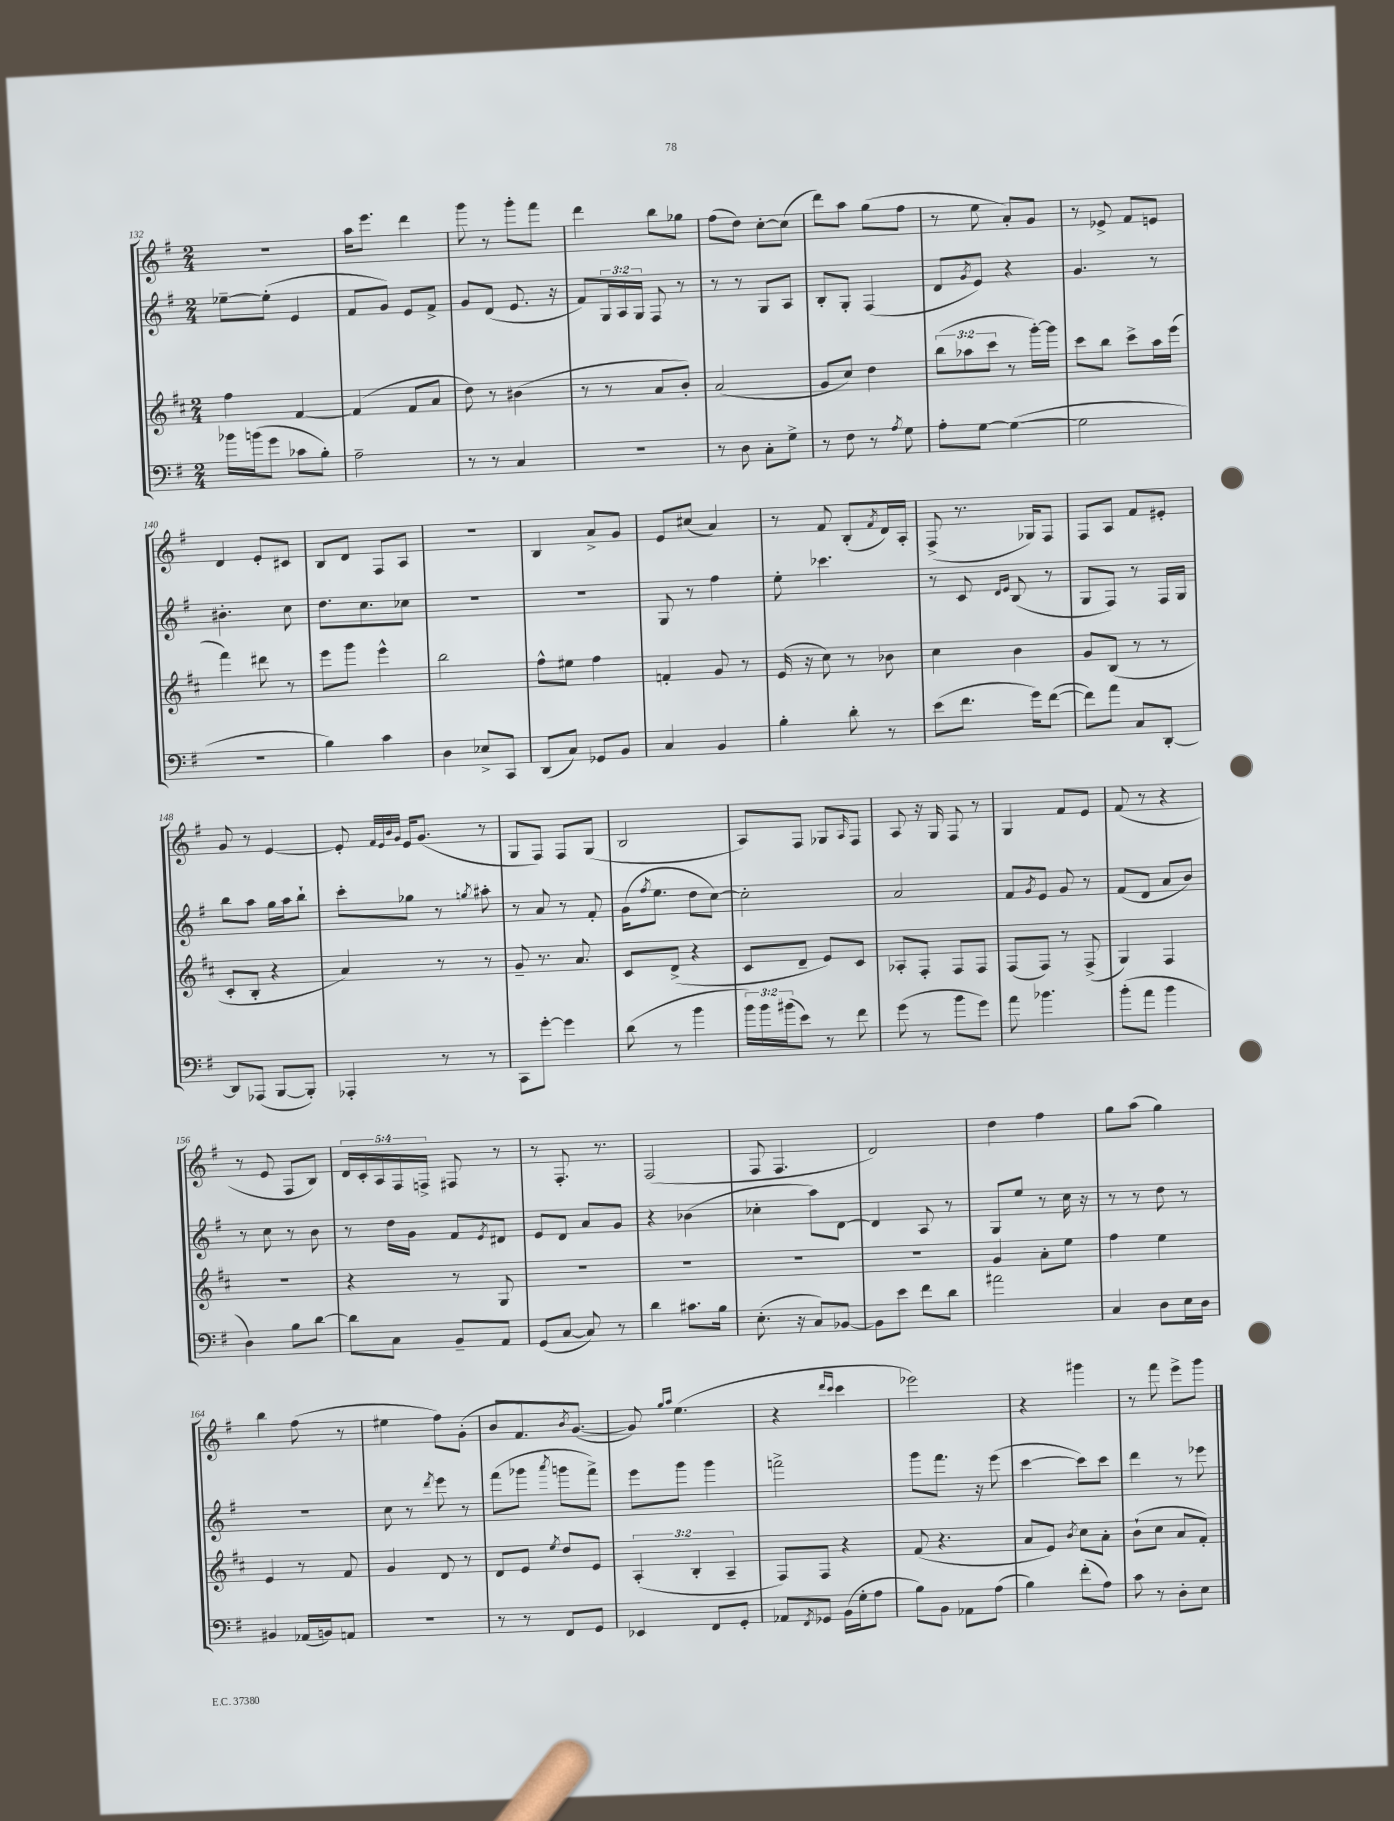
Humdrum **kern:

**kern	**kern	**kern	**kern
*staff4	*staff3	*staff2	*staff1
*clefF4	*clefG2	*clefG2	*clefG2
*k[f#]	*k[f#c#]	*k[f#]	*k[f#]
*M2/4	*M2/4	*M2/4	*M2/4
16b-\LL	4ff#\	[8ee-~\L	2r
(16b\J	.	.	.
8g\J	.	(8ee-'\]J	.
8c-\L	[4f#/	4e/	.
8B'\J)	.	.	.
=	=	=	=
2A~\	(4f#/]	8f#/L	16aa\LK
.	.	.	8.eee\J
.	.	8g/J)	.
.	8f#/L	8e/L	4ddd\
.	8a/J	8f#^/J	.
=	=	=	=
8r	8dd\)	8g/L	8ggg\
8r	8r	(8d/J	8r
4C/	(4b#\	8.e/	8ggg'\L
.	.	.	8fff#\J
.	.	16r	.
=	=	=	=
2r	8r	8f#/L)	4ddd\
.	8r	24G/L	.
.	.	24A/	.
.	.	24G/JJ	.
.	8a/L	8F#/	8bb\L
.	8b'/J)	8r	8gg-\J
=	=	=	=
8r	(2a/	8r	(8ff#\L
8D\	.	8r	8dd\J)
8C'\L	.	8G/L	[8cc'\L
8G^\J	.	8A/J	(8cc\]J
=	=	=	=
8r	8g/L	8B'/L	8ddd\L)
8F#\	8cc#/J)	8G'/J	8aa\J
8r	4dd\	(4F#/	(8gg\L
8qA/	.	.	.
8G\	.	.	8ff#\J
=	=	=	=
8A'\L	(12bb\L	8d/L	8r
.	12aa-\	.	.
.	.	8qg/	.
[8G\J	.	8e/J)	8ee\
.	12ccc#\J	.	.
(4G\_	8r	4r	8a'/L)
.	[16ggg'\LL)	.	8g/J
.	16ggg\]JJ	.	.
=	=	=	=
2G\]	8ccc#\L	4.g/	8r
.	8bb\J	.	8e-^/
.	8ccc#^\L	.	8f#/L
.	16aa\L	8r	8e/J
.	(16eee\JJ	.	.
=	=	=	=
2r	4fff#\)	4.b#'\	4d/
.	8ddd#\	.	8e'/L
.	8r	8cc\	8c#/J
=	=	=	=
4B\)	8eee\L	8.dd\L	8B/L
.	8ggg\J	.	8d/J
.	.	8.cc\	.
4c\	4eee^^\	.	8F#/L
.	.	8cc-\J	8A/J
=	=	=	=
4D\	2bb\	2r	2r
8E-^/L	.	.	.
8CC/J	.	.	.
=	=	=	=
(8DD/L	8ff#^^\L	2r	4B/
8C/J)	8ee#\J	.	.
8GG-/L	4ff#\	.	8a^/L
8BB/J	.	.	8g/J
=	=	=	=
4C/	4f'/	8G/	8e/L
.	.	8r	(8cc#/J
4BB/	8g/	4ff#\	4a/)
.	8r	.	.
=	=	=	=
4B'\	(16e/	8ee'\	8r
.	16r	.	.
.	8cc#\)	4.ccc-\	8f#/
8d'\	8r	.	(8B'/L
.	.	.	8qf#/
8r	8b-\	.	16d/L)
.	.	.	16A'/JJ
=	=	=	=
(8e\L	4cc#\	8r	(8F#^/
8.f#\J	.	8c/	8.r
.	.	16qqd/LL	.
.	.	16qqe/JJ	.
.	4b\	(8B/	.
16g\LK)	.	.	16G-/LK)
([8f#\J	.	8r	8F#/J
=	=	=	=
8f#\]L)	8g/L	8G/L	8F#/L
8a\J	(8B/J	8F#/J)	8A/J
8C/L	8r	8r	8f#/L
[8DD'/J	8r	16F#/LL	8e#'/J
.	.	16G/JJ	.
=	=	=	=
8DD/]L	8c#'/L	8bb\L	8g/
(8AAA-/J	8B'/J	8aa\J	8r
[8BBB/L	4r	16gg\LL	[4e/
.	.	16aa\J	.
8BBB'/]J)	.	8bb`\J	.
=	=	=	=
4AAA-'/	4a/)	8ccc'\L	8e'/]
.	.	.	32qqf#/LLL
.	.	.	32qqe/
.	.	.	32qqb/
.	.	.	32qqg/JJJ
.	.	8gg-\J	16e/LK
.	.	.	(8.g/J
8r	8r	8r	.
.	.	8qgg/	.
8r	8r	8aa#'\	8r
=	=	=	=
8CC\L	8g~/	8r	8G/L
[8g'\J	8.r	8a/	8F#/J)
4g\]	.	8r	8F#/L
.	8.a/	.	.
.	.	8f#'/	(8G/J
=	=	=	=
(8d\	8c#/L	(16g\LK	2B/
.	.	8qff#/	.
.	.	8.ee\J	.
8r	(8d^/J	.	.
4b\	4r	8dd\L	.
.	.	[8cc\J)	.
=	=	=	=
24b\LL)	8c#/L	2cc'\]	8A/L)
24b\	.	.	.
(24b#\J	.	.	.
8e\J)	8d~/J	.	8F#/J
8r	8e/L)	.	8G-/L
.	.	.	16qqA/
8f#\	8c#/J	.	8F#/J
=	=	=	=
(8g\	8A-'/L	2a/	8A/
8r	8F#'/J	.	16r
.	.	.	16G/
8b\L	8F#/L	.	8F#/
8g\J)	8F#/J	.	8r
=	=	=	=
8a\	(8F#/L	8f#/L	4G/
.	.	8qg/	.
4.b-\	8F#/J)	8e/J	.
.	8r	8g/	8f#/L
.	(8F#^/	8r	8e/J
=	=	=	=
(8b'\L	4G/)	(8f#/L	(8f#/
8a\J	.	8d/J	8r
4b\	4F#/	8a/L	4r
.	.	8b/J)	.
=	=	=	=
4D\)	2r	8r	8r
.	.	8cc\	8e/
8B\L	.	8r	8F#/L
[8d\J	.	8b\	8B/J)
=	=	=	=
8d\]L	4r	8r	20d/LL
.	.	.	20c'/
.	.	.	20A/
8C\J	.	16dd\LL	.
.	.	.	20F#/
.	.	16g\JJ	.
.	.	.	20F^/JJ
8BB~/L	8r	8f#/L	8F#/
.	.	8qe/	.
8AA/J	8G/	8d#/J	8r
=	=	=	=
(8GG/L	2r	8e/L	8r
[8C/J	.	8d/J	8.F#'/
8C/])	.	8a/L	.
.	.	.	8.r
8r	.	8g/J	.
=	=	=	=
4d\	2r	4r	(2F#/
8.c#\L	.	(4b-\	.
16B\Jk	.	.	.
=	=	=	=
(8.E'\	2r	4cc-'\	8F#/
.	.	.	4.F#/
16r	.	.	.
8C/L)	.	8aa\L)	.
[8BB-/J	.	[8d\J	.
=	=	=	=
8BB-\]L	2r	4d/]	2d/)
8e\J	.	.	.
8f#\L	.	8A/	.
8d\J	.	8r	.
=	=	=	=
2a#\	4g/	8G/L	4dd\
.	.	8ee/J	.
.	8a'\L	8r	4ff#\
.	8ee\J	16cc\	.
.	.	16r	.
=	=	=	=
4C/	4ff#\	8r	8gg\L
.	.	8r	(8aa\J
8D\L	4ee\	8dd\	4gg\)
16E\L	.	8r	.
16D\JJ	.	.	.
=	=	=	=
4BB#/	4e/	2r	4bb\
(16AA-/LL	8r	.	(8ff#\
16BB/J)	.	.	.
8AA/J	8f#/	.	8r
=	=	=	=
2r	4g/	8cc\	4ee#\
.	.	8r	.
.	.	8qddd/	.
.	8d/	8eee\	8ff#\L)
.	8r	8r	(8g'\J
=	=	=	=
8r	8d/L	(8fff#\L	8b/L
8r	8e/J	8ggg-\J	8.f#/)
.	8qee/	8qaaa/	.
8FF#/L	8dd/L	8ggg\L	.
.	.	.	8qb/
.	.	.	([8.g/J
8GG/J	8e/J	8fff#^\J)	.
=	=	=	=
4EE-/	(6A'/	8eee\L	8g/])
.	.	.	16qqgg/LL
.	.	.	16qqaa/JJ
.	.	8ggg\J	(4.ee\
.	6B'/	.	.
8FF#/L	.	4ggg\	.
.	6A~/	.	.
8GG'/J	.	.	.
=	=	=	=
8AA-/L	8F#/L)	2fff^\	4r
8qFF#/	.	.	.
8GG-/J	8F#/J	.	.
.	.	.	16qqddd/LL
.	.	.	16qqccc/JJ
(16BB\LL	4r	.	4ccc\
16G'\J	.	.	.
8A\J	.	.	.
=	=	=	=
8B\L)	(8f#/	8ggg\L	2eee-\)
8BB\J	4.r	8.fff#\J	.
8AA-\L	.	.	.
.	.	16r	.
(8A\J	.	(8eee\	.
=	=	=	=
4B\)	8a/L	[4ccc\	4r
.	8e/J)	.	.
.	8qb/	.	.
(8f#'\L	8cc#\L	8ccc\]L)	4ggg#\
8A\J)	8a'\J	8ccc\J	.
=	=	=	=
8c\	(8b`\L	4ddd\	8r
8r	8cc#\J	.	8fff#\
8D'\L	8a/L	8r	8eee^\L
8E\J	8f#'/J)	8eee-\	8ggg\J
==	==	==	==
*-	*-	*-	*-
